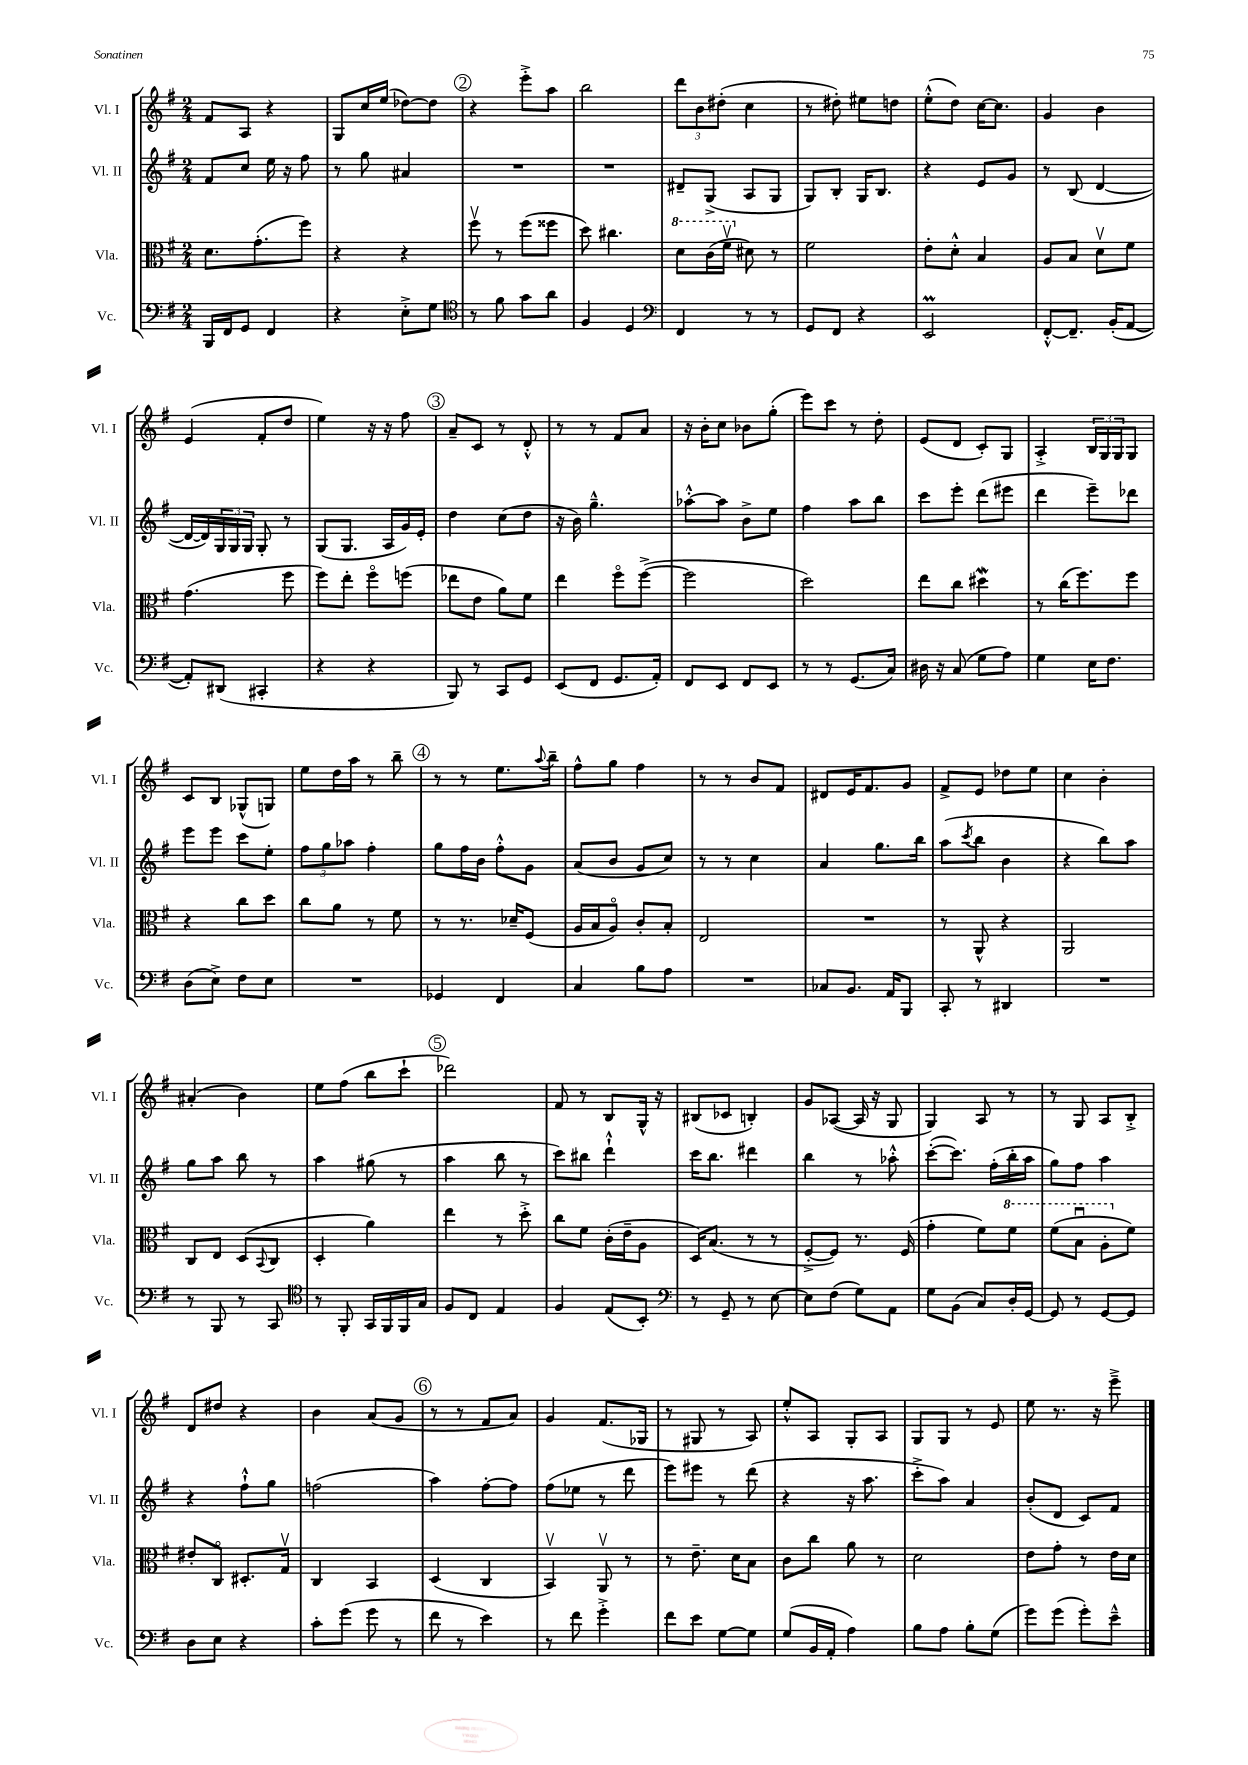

**kern	**kern	**kern	**kern
*staff4	*staff3	*staff2	*staff1
*clefF4	*clefC3	*clefG2	*clefG2
*k[f#]	*k[f#]	*k[f#]	*k[f#]
*M2/4	*M2/4	*M2/4	*M2/4
16BBB/LL	8.d\L	8f#/L	8f#/L
16FF#/J	.	.	.
8GG/J	.	8cc/J	8A/J
.	(8.g'\	.	.
4FF#/	.	16ee\	4r
.	.	16r	.
.	8ff#\J)	8ff#\	.
=	=	=	=
4r	4r	8r	8G/L
.	.	8gg\	16cc/L
.	.	.	(16ee/JJ
8E'^\L	4r	4a#/	[8dd-\L)
8G\J	.	.	8dd-\]J
=	=	=	=
*clefC4	*	*	*
8r	8ff#v\	2r	4r
8f#\	8r	.	.
8g\L	(8ff#\L	.	8eee'^\L
8a\J	8ff##\J	.	8aa\J
=	=	=	=
4F#/	8dd\)	2r	2bb\
.	4.cc#\	.	.
4D/	.	.	.
=	=	=	=
*clefF4	*	*	*
4FF#/	8dd\L	8d#~/L	12ddd\L
.	.	.	12b\
.	(16cc\L	(8G^/J	.
.	.	.	(12dd#'\J
.	16ff#v\JJ	.	.
8r	8d#\)	8A/L	4cc\
8r	8r	8G/J	.
=	=	=	=
8GG/L	2f#\	8G/L)	8r
8FF#/J	.	8B'/J	8dd#'\)
4r	.	16G/LK	8ee#\L
.	.	8.B/J	.
.	.	.	8dd\J
=	=	=	=
2EE/	8e'\L	4r	(8ee'^^\L
.	8d'^^\J	.	8dd\J)
.	4B/	8e/L	[16cc\LK
.	.	.	8.cc\]J
.	.	8g/J	.
=	=	=	=
[8FF#'^^/L	8A/L	8r	4g/
8.FF#~/]J	8B/J	(8B/	.
.	8dv\L	[4d/	4b\
(16BB'/LK	.	.	.
[8AA/J	8f#\J	.	.
=	=	=	=
8AA'/]L)	(4.g\	16d/_LL	(4e/
.	.	16d/])	.
(8DD#/J	.	24G/	.
.	.	24G/	.
.	.	24G/JJ	.
4CC#'/	.	8G'/	8f#'/L
.	8ff#\	8r	8dd/J
=	=	=	=
4r	8ff#\L)	(8G/L	4ee\)
.	8ee'\J	8.G/J	.
4r	8ff#o\L	.	16r
.	.	16A/LL	16r
.	(8ff\J	16g/)	8ff#\
.	.	16e'/JJ	.
=	=	=	=
8BBB/)	8ee-\L	4dd\	8a~/L
8r	8e\J	.	8c/J
8CC/L	8a\L)	(8cc\L	8r
8GG/J	8f#\J	8dd\J	8d'^^/
=	=	=	=
(8EE/L	4ee\	16r	8r
.	.	16b\)	.
8FF#/J	.	4.gg~^^\	8r
8.GG/L	8ff#o\L	.	8f#/L
.	([8ff#^\J	.	8a/J
16AA'/Jk)	.	.	.
=	=	=	=
8FF#/L	2ff#\]	[8aa-'^^\L	16r
.	.	.	16b'\LK
8EE/J	.	8aa-\]J	8cc\J
8FF#/L	.	8b^\L	8b-\L
8EE/J	.	8ee\J	(8gg'\J
=	=	=	=
8r	2dd\)	4ff#\	8eee\L)
8r	.	.	8ccc\J
(8.GG/L	.	8aa\L	8r
.	.	8bb\J	8dd'\
16C/Jk)	.	.	.
=	=	=	=
16D#\	8ee\L	8ccc\L	(8e/L
16r	.	.	.
(8C/	8cc\J	8eee'\J	8d/J
8G\L	4dd#\	(8ddd\L	8c'/L)
8A\J)	.	8eee#\J	8G/J
=	=	=	=
4G\	8r	4ddd\	4A'^/
.	(16cc\LK	.	.
.	8.ff#\)	.	.
16E\LK	.	8eee~\L)	24B/LL
.	.	.	24G/
8.F#\J	.	.	.
.	.	.	24G/J
.	8ff#\J	8ddd-\J	8G/J
=	=	=	=
(8D\L	4r	8eee\L	8c/L
8E^\J)	.	8eee\J	8B/J
8F#\L	8cc\L	8ccc\L	(8G-^^/L
8E\J	8dd\J	8ee'\J	8G/J)
=	=	=	=
2r	8cc\L	12ff#\L	8ee\L
.	.	12gg\	.
.	8a\J	.	16dd\L
.	.	12aa-\J	.
.	.	.	16aa\JJ
.	8r	4ff#'\	8r
.	8f#\	.	8bb~\
=	=	=	=
4GG-/	8r	8gg\L	8r
.	8.r	16ff#\L	8r
.	.	16b\JJ	.
4FF#/	.	8ff#'^^\L	8.ee\L
.	16d-~/LK	.	.
.	(8F#/J	8g\J	.
.	.	.	8qqaa/
.	.	.	16bb~\Jk
=	=	=	=
4C/	16A/LL	(8a/L	8ff#^^\L
.	16B/J	.	.
.	8Ao/J)	8b/J	8gg\J
8B\L	8c'/L	8g/L	4ff#\
8A\J	8B'/J	8cc/J)	.
=	=	=	=
2r	2E/	8r	8r
.	.	8r	8r
.	.	4cc\	8b/L
.	.	.	8f#/J
=	=	=	=
8C-/L	2r	4a/	8d#/L
8.BB/J	.	.	16e/K
.	.	.	8.f#/
.	.	8.gg\L	.
16AA/LK	.	.	.
8BBB/J	.	.	8g/J
.	.	16bb\Jk	.
=	=	=	=
8CC'/	8r	(8aa\L	8f#^/L
.	.	8qccc/	.
8r	8AA^^/	8bb\J	8e/J
4DD#/	4r	4b\	8dd-\L
.	.	.	8ee\J
=	=	=	=
2r	2AA/	4r	4cc\
.	.	8bb\L)	4b'\
.	.	8aa\J	.
=	=	=	=
8r	8C/L	8gg\L	(4a#'/
8BBB/	8E/J	8aa\J	.
8r	(8D/L	8bb\	4b\)
.	8qqBB/	.	.
8CC/	8C/J	8r	.
=	=	=	=
*clefC4	*	*	*
8r	4D'/	4aa\	8ee\L
8FF#'/	.	.	(8ff#\J
16GG/LL	4a\)	(8gg#\	8bb\L
16FF#/	.	.	.
16FF#/	.	8r	8ccc`\J
16G/JJ	.	.	.
=	=	=	=
8F#/L	4ee\	4aa\	2ddd-\)
8C/J	.	.	.
4E/	8r	8bb\	.
.	8dd'^\	8r	.
=	=	=	=
4F#/	8cc\L	8ccc\L)	8f#/
.	8f#\J	8bb#\J	8r
(8E/L	(16c'\LL	4ddd`^^\	8B/L
.	16e~\J	.	.
8BB'/J)	8A\J	.	16G^^/Jk
.	.	.	16r
=	=	=	=
*clefF4	*	*	*
8r	16D/LK)	16ccc\LK	(8B#/L
.	(8.B/J	8.bb\J	.
8GG~/	.	.	8c-/J
8r	8r	4ddd#\	4B'/)
[8E\	8r	.	.
=	=	=	=
8E\]L	[8F#'^/L	4bb\	8g/L
(8F#\J	8F#/]J)	.	([8A-/J
8G\L)	8.r	8r	16A-/]
.	.	.	16r
8AA\J	.	8aa-'^^\	8G/
.	(16F#/	.	.
=	=	=	=
8G\L	4g'\	([8ccc'\L	4G/)
(8BB\J	.	8.ccc\]J)	.
8C/L)	8f#\L)	.	8A/
.	.	(16ff#'\LL	.
16D'/L	8ff#\J	16bb'\	8r
[16GG/JJ	.	16aa\JJ	.
=	=	=	=
8GG/]	(8ff#\L	8gg\L)	8r
8r	8bu\J	8ff#\J	8G/
[8GG/L	8a'\L	4aa\	8A/L
8GG/]J	8f#\J)	.	8B'^/J
=	=	=	=
8D\L	8e#'/L	4r	8d/L
8E\J	8Co/J	.	8dd#/J
4r	8.D#'/L	8ff#`^^\L	4r
.	.	8gg\J	.
.	16Gv/Jk	.	.
=	=	=	=
8c'\L	4C/	(2ff\	4b\
(8g\J	.	.	.
8g\	4BB/	.	(8a/L
8r	.	.	8g/J
=	=	=	=
8f#\	(4D/	4aa\)	8r
8r	.	.	8r
4e\)	4C/	[8ff#'\L	8f#/L
.	.	8ff#\]J	8a/J)
=	=	=	=
8r	4BBv/)	(8ff#\L	4g/
8f#\	.	8ee-\J	.
4g'^\	8AAv/	8r	(8.f#/L
.	8r	8ddd\	.
.	.	.	16G-/Jk
=	=	=	=
8f#\L	8r	8eee\L)	8r
8e\J	8.e~\	8eee#\J	8G#/
[8G\L	.	8r	8r
.	16d\LK	.	.
8G\]J	8B\J	(8ddd\	8A/)
=	=	=	=
(8G/L	8c\L	4r	8ee'^^/L
16BB/L	8cc\J	.	8A/J
16AA'/JJ	.	.	.
4A\)	8a\	16r	8G'/L
.	.	8.aa\	.
.	8r	.	8A/J
=	=	=	=
8B\L	2d\	8ccc'^\L	8G/L
8A\J	.	8aa\J)	8G/J
8B'\L	.	4a/	8r
(8G\J	.	.	8e/
=	=	=	=
8g\L)	8e\L	(8b'/L	8ee\
(8g\J	8g'\J	8d/J	8.r
8g'\L)	8r	8c/L)	.
.	.	.	16r
8e~^^\J	16e\LL	8f#/J	8eee~^\
.	16d\JJ	.	.
==	==	==	==
*-	*-	*-	*-
